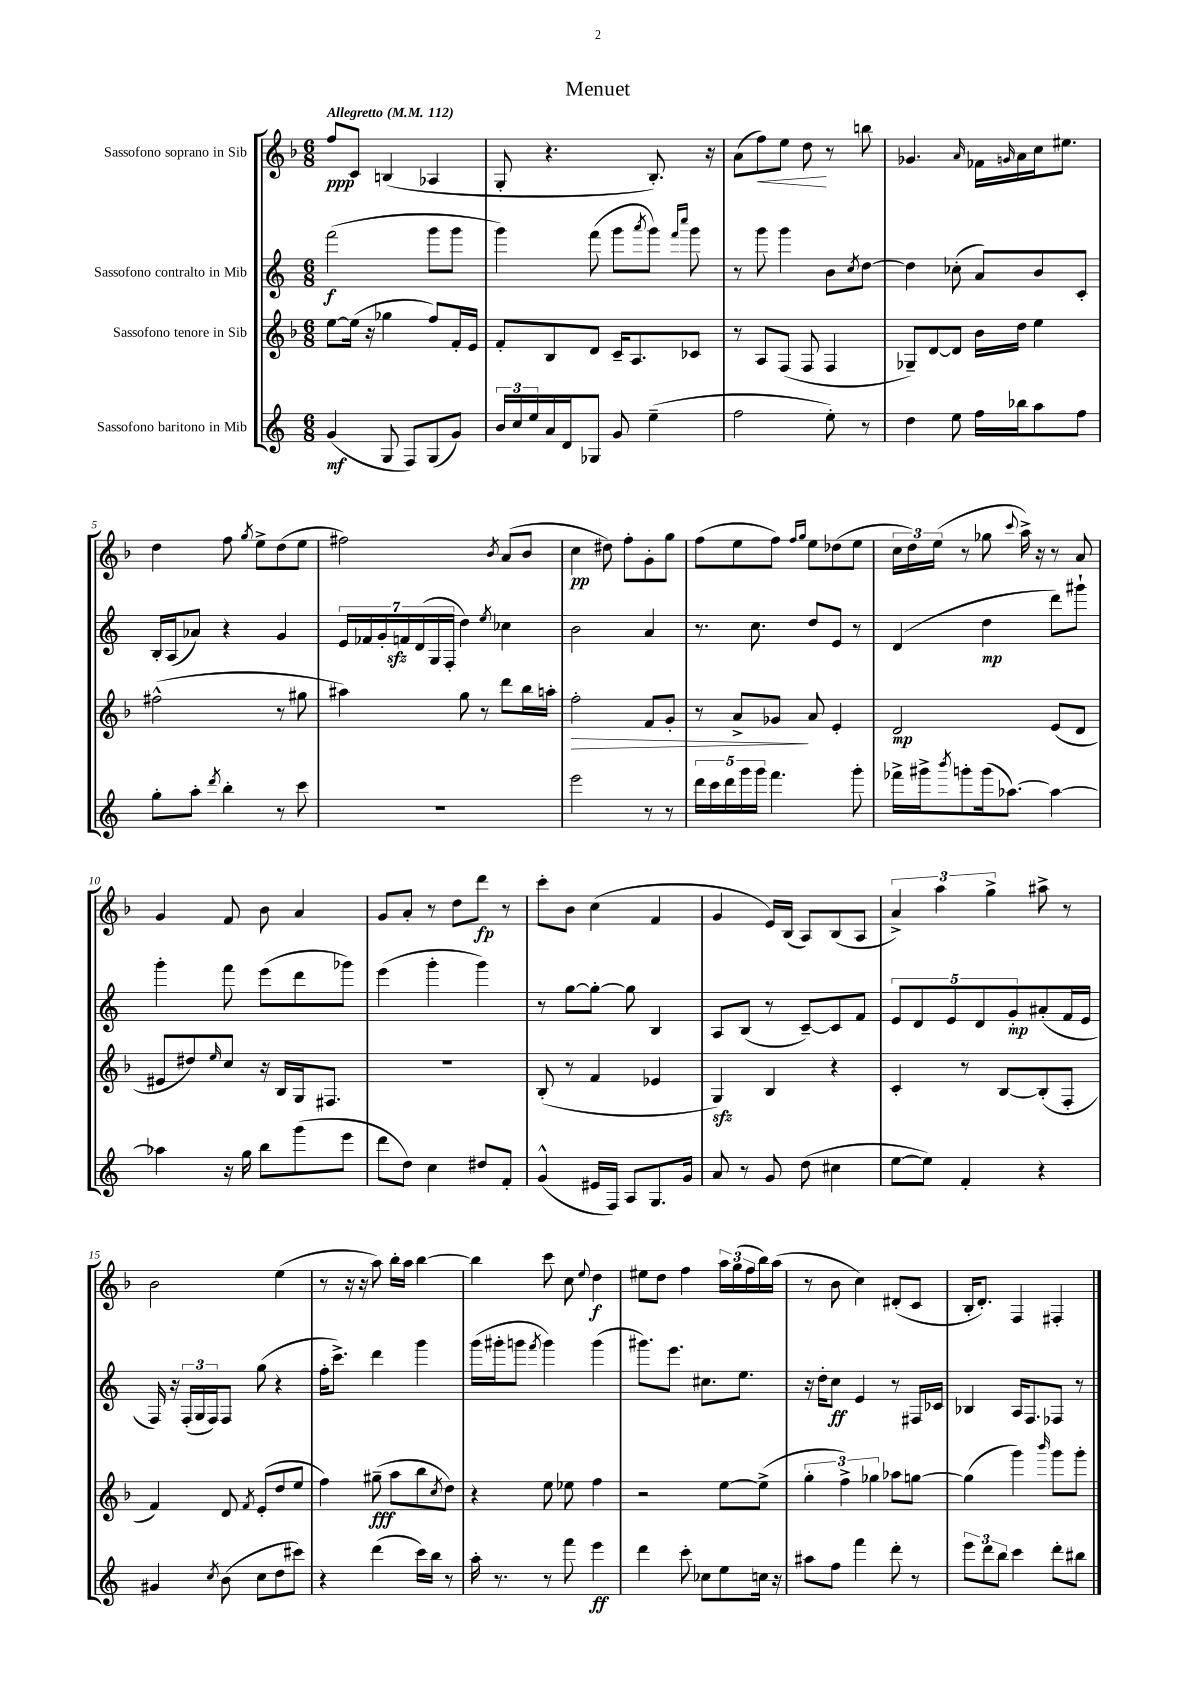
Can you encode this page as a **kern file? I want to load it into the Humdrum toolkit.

**kern	**kern	**kern	**kern
*staff4	*staff3	*staff2	*staff1
*clefG2	*clefG2	*clefG2	*clefG2
*k[]	*k[b-]	*k[]	*k[b-]
*M6/8	*M6/8	*M6/8	*M6/8
*MM112	*MM112	*MM112	*MM112
(4g/	[8ee\L	(2fff\	8ff/L
.	(16ee\]Jk	.	8c/J
.	16r	.	.
8G/	4gg-\	.	(4B/
8F/L)	.	.	.
(8G/	8ff/L)	8ggg\L	4A-/
8g/J)	16f'/L	8ggg\J	.
.	16e/JJ	.	.
=	=	=	=
24b/LL	8f'/L	4ggg\)	8G'/
24cc/	.	.	.
24ee/	.	.	.
16a/	8B-/	.	4.r
16d/J	.	.	.
8G-/J	8d/J	(8fff\	.
8g/	16c~/LK	8ggg\L	.
.	8.A/	.	.
.	.	8qaaa/	.
(4ee~\	.	8ggg\J)	8.B-'/)
.	.	16qqfff/LL	.
.	.	16qqcccc/JJ	.
.	8c-/J	8ggg\	.
.	.	.	16r
=	=	=	=
2ff\	8r	8r	(8a\L
.	8A/L	8ggg\	8ff\)
.	(8F/J	4ggg\	8ee\J
.	8F/	.	8dd\
8ee'\)	4F/	8b\L	8r
.	.	8qcc/	.
8r	.	[8dd\J	8bb\
=	=	=	=
4dd\	8G-~/L)	4dd\]	4.g-/
.	[8d/	.	.
8ee\	8d/]J	(8cc-'\	.
.	.	.	16qqa/
16ff\LL	16b-\LL	8a/L)	16f-\LL
.	.	.	16qqg/
16bb-\J	16dd\JJ	.	16a\
8aa\	4ee\	8b/	16cc\J
.	.	.	8.ee#\J
8ff\J	.	8c'/J	.
=	=	=	=
8gg'\L	(2ff#^^\	16B'/LL	4dd\
.	.	(16A/J	.
8aa'\J	.	8a-/J)	.
8qddd/	.	.	.
4bb'\	.	4r	8ff\
.	.	.	8qgg/
.	.	.	8ee^\L
8r	8r	4g/	(8dd\
8ccc\	8gg#\	.	8ee\J
=	=	=	=
2.r	4aa#\)	28e/LL	2ff#\)
.	.	28f-/	.
.	.	28g'/	.
.	.	28f/	.
.	.	(28d/	.
.	.	28G/	.
.	.	28F'/JJ	.
.	8gg\	4dd\)	.
.	8r	.	.
.	.	8qee/	8qb-/
.	8ddd\L	4cc-\	(8a/L
.	16bb-\L	.	8b-/J
.	16aa'\JJ	.	.
=	=	=	=
2eee\	2ff'\	2b\	4cc\
.	.	.	8dd#\)
.	.	.	8ff'\L
8r	8f/L	4a/	8g'\
8r	8g'/J	.	8gg\J
=	=	=	=
20ddd\LL	8r	8.r	(8ff\L
20ccc\	.	.	.
20ddd\	.	.	.
.	8a^/L	.	8ee\
20ggg\	.	.	.
.	.	8.cc\	.
20ggg\JJ	.	.	.
4.fff\	8g-/J	.	8ff\J)
.	.	.	16qqff/LL
.	.	.	16qqgg/JJ
.	8a/	8dd/L	8ee\L
.	4e'/	8e/J	(8dd-\
8ggg'\	.	8r	8ee\J
=	=	=	=
16fff-^\LL	2d/	(4d/	24cc\LL
.	.	.	24dd\)
16ggg#^\J	.	.	.
.	.	.	(24ee\JJ
8qbbb/	.	.	.
8ggg'\	.	.	8r
(16ggg\k	.	4dd\	8gg-\
[8.aa-\J)	.	.	.
.	.	.	8qqccc/
.	.	.	16aa^\)
.	.	.	16r
4aa-\_	(8e/L	8ddd\L)	8r
.	8d/J	8ggg#`\J	8a/
=	=	=	=
4aa-\]	8e#/L	4ggg'\	4g/
.	8dd#/)	.	.
.	16qqee/	.	.
16r	8cc/J	8fff\	8f/
16gg\	.	.	.
8bb\L	16r	(8eee\L	8b-\
.	16B-/LL	.	.
(8ggg\	16G/J	8ddd\	4a/
.	8.F#/J	.	.
8eee\J	.	8ggg-\J)	.
=	=	=	=
8ddd\L	2.r	(4eee\	8g/L
8dd\J)	.	.	8a'/J
4cc\	.	4ggg'\	8r
.	.	.	8dd\L
8dd#/L	.	4ggg\)	8ddd\J
8f'/J	.	.	8r
=	=	=	=
(4g^^/	(8B-'/	8r	8ccc'\L
.	8r	[8gg\L	8b-\J
16e#/LL	4f/	8gg'\_J	(4cc\
16F/JJ)	.	.	.
8A/L	.	8gg\]	.
8.G/	4e-/	4B/	4f/
16g/Jk	.	.	.
=	=	=	=
8a/	4G/)	8A/L	4g/
8r	.	(8B/J	.
8g/	4B-/	8r	16e/LL)
.	.	.	(16B-/JJ
(8dd\	.	[8c~/L)	8A/L)
4cc#\	4r	8c/]	(8B-/
.	.	8f/J	8A/J
=	=	=	=
[8ee\L	4c'/	10e/L	6a^/)
.	.	10d/	.
8ee\]J)	.	.	.
.	.	.	6aa\
.	.	10e/	.
4f'/	8r	.	.
.	.	10d/	.
.	.	.	6gg^\
.	[8B-/L	.	.
.	.	10g'/	.
4r	(8B-'/]	(8a#'/	8aa#^\
.	8F'/J	16f/L	8r
.	.	16e/JJ	.
=	=	=	=
4g#/	4f/)	16F/)	2b-\
.	.	16r	.
.	.	(24F'/LL	.
.	.	24G/	.
.	.	24F/J)	.
8qcc/	.	.	.
(8b\	8d/	8F/J	.
.	8qf/	.	.
8cc\L	(8e'/L	(8gg\	.
8dd\	8dd/	4r	(4ee\
8ccc#\J)	8ee/J	.	.
=	=	=	=
4r	4ff\)	16ff'\LK	8r
.	.	8.ccc^\J)	.
.	.	.	16r
.	.	.	16r
(4ddd\	(8gg#~\	4ddd\	8aa\)
.	8aa\L	.	16bb-'\LL
.	.	.	16aa\JJ
16ccc\LL)	8bb-\	4ggg\	[4bb-\
16bb\JJ	.	.	.
.	8qcc/	.	.
8r	8dd\J)	.	.
=	=	=	=
16aa'\	4r	(16ggg\LL	4bb-\]
8.r	.	16ggg#'\J	.
.	.	8ggg\J	.
.	.	8qfff/	.
8r	8ee\	4ggg\)	8ccc\
8fff\	8ee-\	.	8cc\
.	.	.	8qqee/
4eee\	4ff\	(4ggg\	4dd\
=	=	=	=
4ddd\	2r	8.ggg#\L)	8ee#\L
.	.	.	8dd\J
.	.	8.eee\J	.
8ccc'\	.	.	4ff\
8cc-\L	.	8.cc#\L	.
8ee\	[8ee\L	.	24aa\LL
.	.	.	(24gg\
.	.	8.ee\J	.
.	.	.	24ff\
16cc\Jk	(8ee^\]J	.	16bb-\)
16r	.	.	(16aa\JJ
=	=	=	=
8aa#\L	6gg'\	16r	8r
.	.	16dd'\LK	.
8ff\J	.	8cc\J	8b-\
.	6ff^\)	.	.
4fff\	.	4e/	4cc\)
.	6gg-\	.	.
8ddd'\	8aa-\L	8r	(8d#'/L
8r	[8gg\J	16F#/LL	8c/J
.	.	16c-/JJ	.
=	=	=	=
12eee\L	(4gg\]	4B-/	16B-'/LK
.	.	.	8.d'/J)
12ddd\	.	.	.
12bb\J	.	.	.
4ccc\	4ggg\)	16A/LK	4F/
.	.	8.F/	.
.	16qqbbb-/	.	.
8ddd'\L	8ggg\L	8F-/J	4F#'/
8bb#\J	8ggg'\J	8r	.
==	==	==	==
*-	*-	*-	*-
